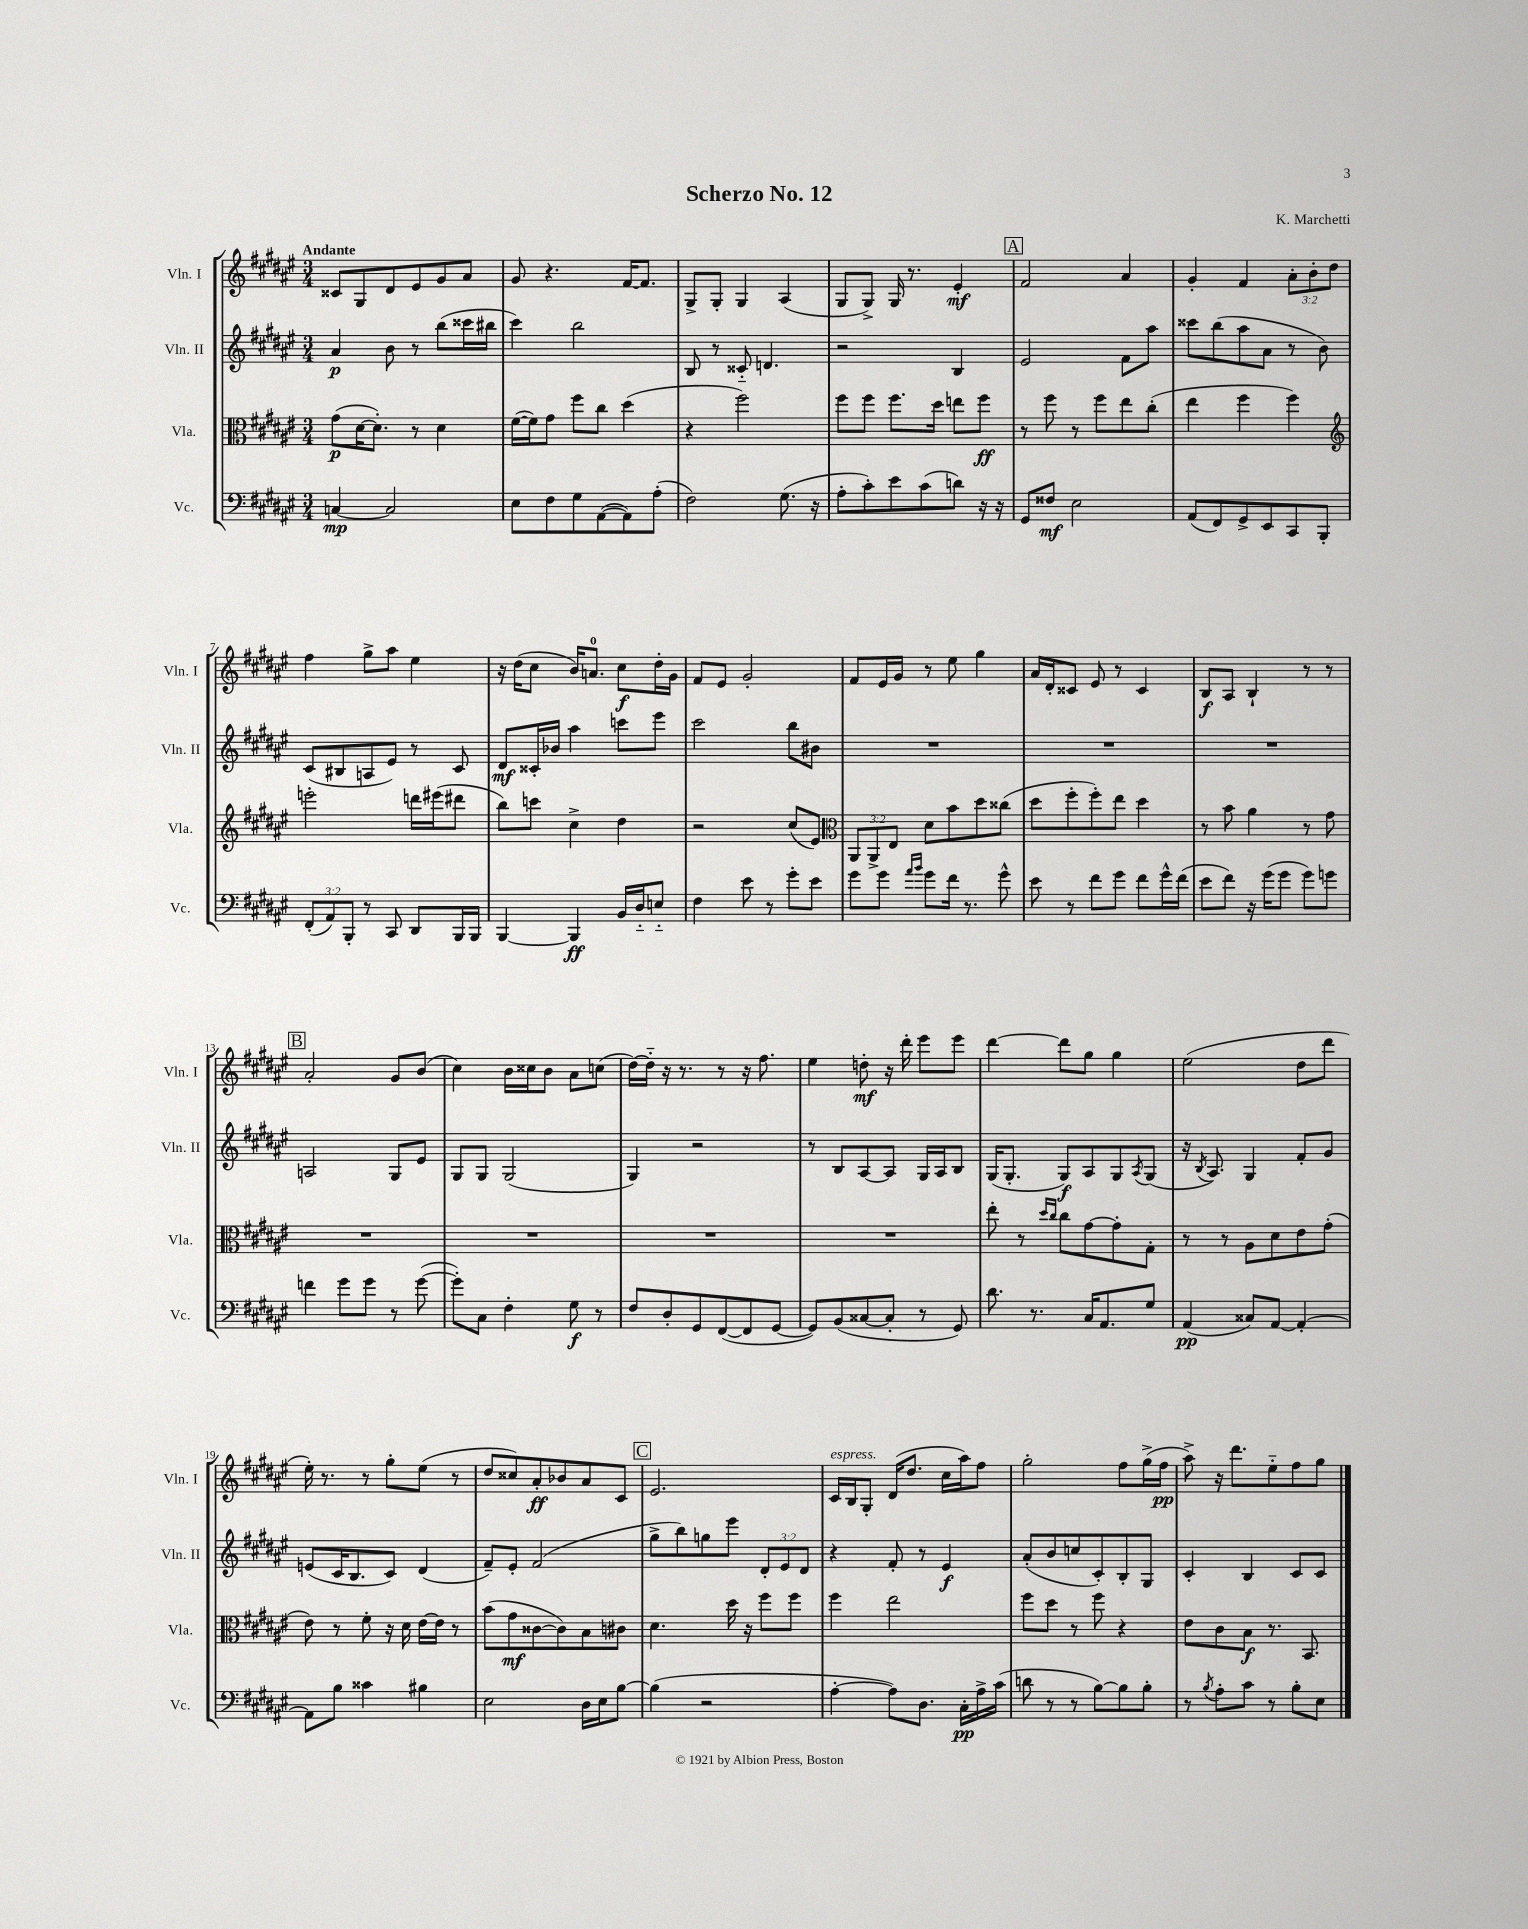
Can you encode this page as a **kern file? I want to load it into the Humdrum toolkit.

**kern	**kern	**kern	**kern
*staff4	*staff3	*staff2	*staff1
*clefF4	*clefC3	*clefG2	*clefG2
*k[f#c#g#d#a#e#]	*k[f#c#g#d#a#e#]	*k[f#c#g#d#a#e#]	*k[f#c#g#d#a#e#]
*M3/4	*M3/4	*M3/4	*M3/4
[4C	(8g#	4a#	8c##
.	[16d#	.	8G#
.	8.d#'])	.	.
2C]	.	8b	8d#
.	8r	8r	8e#
.	4d#	(8bb	8g#
.	.	16ccc##	8a#
.	.	16bb#	.
=	=	=	=
8E#	([16f#	4ccc#)	8g#
.	16f#])	.	.
8F#	8g#	.	4.r
8G#	8ff#	2bb	.
([8AA#	8cc#	.	.
8AA#])	(4dd#	.	[16f#
.	.	.	8.f#]
(8A#'	.	.	.
=	=	=	=
2F#)	4r	8B	8G#^
.	.	8r	8G#'
.	2ff#)	8c##'~	4G#
.	.	4.d	.
(8.G#	.	.	(4A#
16r	.	.	.
=	=	=	=
8A#'	8ff#	2r	8G#
8c#')	8ff#	.	8G#^)
8e#	8.ff#	.	16G#
.	.	.	8.r
(8c#	.	.	.
.	16dd#	.	.
8d)	8ee	4B	4e#'
16r	8ff#	.	.
16r	.	.	.
=	=	=	=
8GG#	8r	2e#	2f#
8F##	8ff#	.	.
2E#	8r	.	.
.	8ff#	.	.
.	8ee#	8f#	4a#
.	(8cc#'	8aa#	.
=	=	=	=
(8AA#	4ee#	8ccc##	4g#'
8FF#)	.	(8bb	.
8GG#^	4ff#	8aa#	4f#
8EE#	.	8a#	.
8CC#	4ff#)	8r	12a#'
.	.	.	12b'
8BBB'	.	8b)	.
.	.	.	12dd#
=	=	=	=
*	*clefG2	*	*
(12FF#'	2eee'	(8c#	4ff#
12AA#)	.	.	.
.	.	8B#	.
12BBB'	.	.	.
8r	.	8A	8gg#^
8CC#	.	8e#)	8aa#
8DD#	16ddd	8r	4ee#
.	(16eee#	.	.
16BBB	8ddd#	8c#	.
16BBB	.	.	.
=	=	=	=
[4BBB	8bb)	8d#	16r
.	.	.	(16dd#
.	8ccc	16c##'	8cc#
.	.	16b-	.
4BBB]	4cc#^	4aa#	16b)
.	.	.	8.a
16BB	4dd#	8ccc	8cc#
16D#'~	.	.	.
8E'~	.	8eee#	16dd#'
.	.	.	16g#
=	=	=	=
4F#	2r	2ccc#	8f#
.	.	.	8e#
8e#	.	.	2g#'
8r	.	.	.
8g#'	(8cc#	8bb	.
8e#	8e#)	8b#	.
=	=	=	=
*	*clefC3	*	*
8g#	12AA#	2.r	8f#
.	12AA#^	.	.
8g#	.	.	16e#
.	12E#	.	.
.	.	.	16g#
16qqa#	.	.	.
16qqb	.	.	.
8g#	8d#	.	8r
16f#	8b	.	8ee#
8.r	.	.	.
.	8dd#	.	4gg#
8g#^^	(8cc##	.	.
=	=	=	=
8e#	8dd#	2.r	16a#
.	.	.	16d#'
8r	8ff#'	.	8c##
8f#	8ff#')	.	8e#
8g#	8ee#	.	8r
8f#	4dd#	.	4c##
16g#^^	.	.	.
(16f#	.	.	.
=	=	=	=
8e#	8r	2.r	8B
8f#)	8b	.	8A#
16r	4a#	.	4B`
(16g#	.	.	.
8g#	.	.	.
8g#)	8r	.	8r
8g	8g#	.	8r
=	=	=	=
4f	2.r	2A	2a#'
8g#	.	.	.
8g#	.	.	.
8r	.	8G#	8g#
([8g#	.	8e#	(8b
=	=	=	=
8g#'])	2.r	8G#	4cc#)
8C#	.	8G#	.
4F#'	.	(2G#	16b
.	.	.	16cc##
.	.	.	8b
8G#	.	.	8a#
8r	.	.	(8cc
=	=	=	=
8F#	2.r	4G#)	[16dd#)
.	.	.	16dd#'~]
8D#'	.	.	16r
.	.	.	8.r
8GG#	.	2r	.
([8FF#	.	.	8r
8FF#]	.	.	16r
.	.	.	8.ff#
[8GG#	.	.	.
=	=	=	=
8GG#])	2.r	8r	4ee#
(8BB	.	8B	.
[8C##	.	[8A#	8dd'
8C##']	.	8A#]	16r
.	.	.	16ddd#'
8r	.	16G#	8eee#
.	.	16A#	.
8GG#)	.	8B	8eee#
=	=	=	=
8.d#	8ee#'	(16G#	[4ddd#
.	.	8.G#'	.
.	8r	.	.
8.r	.	.	.
.	16qqdd#	.	.
.	16qqcc#	.	.
.	8cc#	8G#)	8ddd#]
16C#	[8g#	8A#	8gg#
8.AA#	.	.	.
.	8g#']	8G#	4gg#
.	.	8qA#	.
8G#	8G#'	(8G#	.
=	=	=	=
(4AA#	8r	16r	(2ee#
.	.	8qB	.
.	.	8.A#)	.
.	8r	.	.
8C##)	8A#	4G#	.
[8AA#	8d#	.	.
4AA#'_	8e#	8f#'	8dd#
.	(8g#'	8g#	8ddd#
=	=	=	=
8AA#]	8e#)	(8e	16ee#')
.	.	.	8.r
8B	8r	16c#	.
.	.	8.B	.
4c##	8f#'	.	8r
.	16r	8c#)	8gg#'
.	16d#	.	.
4B#	[16e#	(4d#	(8ee#
.	16e#]	.	.
.	8r	.	8r
=	=	=	=
2E#	(8b	8f#~)	8dd#
.	8g#	8e#'	8cc##)
.	[8c##	(2f#	8a#'
.	8c##])	.	8b-
16D#	8B	.	8a#
16E#	.	.	.
[8B	8c#	.	8c#
=	=	=	=
(4B]	4.d#	8gg#^	2.e#
.	.	8bb)	.
2r	.	8gg	.
.	16dd#	8eee#	.
.	16r	.	.
.	8ff#	12d#'	.
.	.	12e#	.
.	8ff#	.	.
.	.	12d#	.
=	=	=	=
[4A#'	4ff#	4r	16c#
.	.	.	16B
.	.	.	8G#'
8A#])	2ee#	8f#'	(16d#
.	.	.	8.dd#
8.D#	.	8r	.
.	.	4e#	16cc#
16C#'	.	.	16aa#)
16A#^	.	.	8ff#
(16c#	.	.	.
=	=	=	=
8d	8ff#	(8a#'	2gg#'
8r	8dd#	8b	.
8r	8r	8cc	.
[8B)	8ff#	8c#')	.
8B]	4r	8B'	8ff#
8B'	.	8G#	(16gg#^
.	.	.	16ff#
=	=	=	=
8r	8e#	4c#'	8aa#^)
8qB	.	.	.
8A#'	8c#	.	16r
.	.	.	8.ddd#
8c#	8B	4B	.
8r	8.r	.	8ee#'~
8B'	.	8c#	8ff#
.	8.BB	.	.
8E#	.	8c#	8gg#
==	==	==	==
*-	*-	*-	*-
